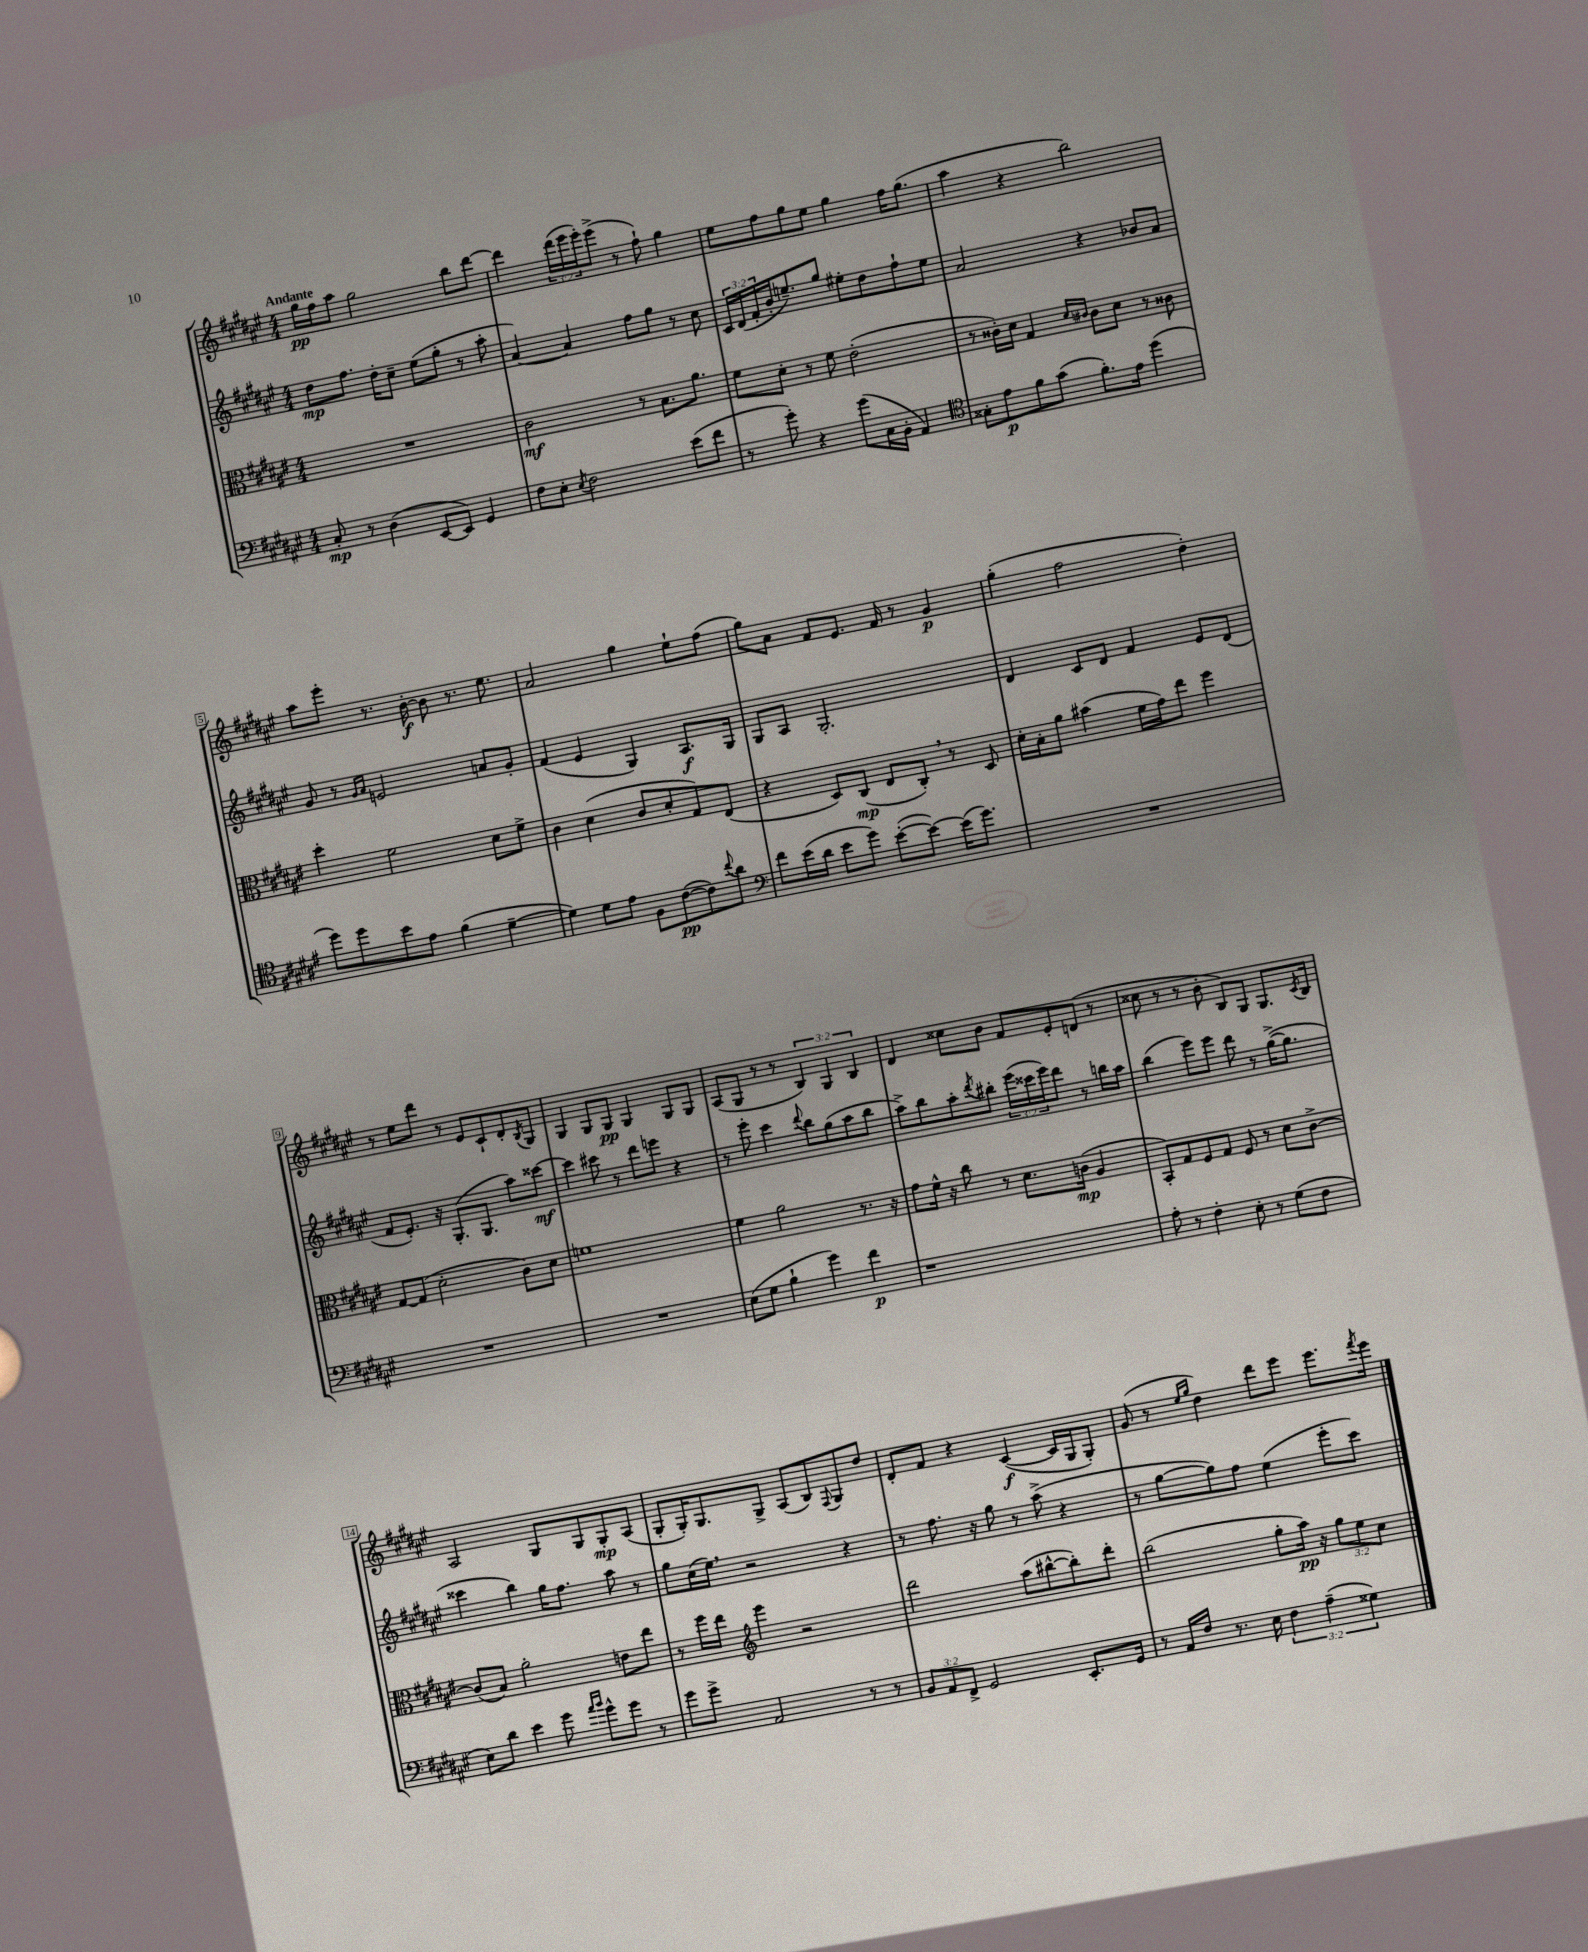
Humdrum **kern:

**kern	**kern	**kern	**kern
*staff4	*staff3	*staff2	*staff1
*clefF4	*clefC3	*clefG2	*clefG2
*k[f#c#g#d#a#e#]	*k[f#c#g#d#a#e#]	*k[f#c#g#d#a#e#]	*k[f#c#g#d#a#e#]
*M4/4	*M4/4	*M4/4	*M4/4
8C#'	1r	8dd#	16gg#
.	.	.	16ff#
8r	.	8.ff#	8aa#
(4D#	.	.	2gg#
.	.	16dd#'	.
.	.	8cc#~	.
[8EE#	.	(8ee#	.
8EE#])	.	8gg#'	.
4GG#	.	8r	8bb
.	.	8aa#'	[8ddd#
=	=	=	=
8F#	2c#	[4a#)	4ddd#]
8E#'	.	.	.
8qE#	.	.	.
2F#	.	4a#]	(24ddd#
.	.	.	24eee#
.	.	.	24eee#')
.	.	.	(8eee#^
.	8r	8ff#	8r
.	8.B	8gg#	8ff#`)
(8e#	.	8r	4gg#
.	8.a#	.	.
8f#	.	8cc#	.
=	=	=	=
8r	8f#	24c#	8ee#
.	.	(24d#	.
.	.	24f#'	.
8g#')	8d#'	16b'	8ff#
.	.	8.ee~)	.
4r	8r	.	8gg#
.	8f#	8gg#	8ee#
(8g#	(2e#'	8ee#'	4gg#
16C#	.	8dd#	.
16BB'	.	.	.
4AA#)	.	8ff#`	16ff#
.	.	.	(8.gg#
.	.	8ee#	.
=	=	=	=
*clefC4	*	*	*
8G##'	8r	2a#	4aa#
8e#	16c##')	.	.
.	16d#	.	.
8f#	4G#	.	4r
(8g#	.	.	.
.	16qqd#	.	.
.	16qqc#	.	.
8.f#')	8c#	4r	2bb)
.	8d#	.	.
16e#	.	.	.
(4dd#	8r	8b-	.
.	8c##	8a#	.
=	=	=	=
8dd#)	4dd#'	8g#	8aa#
8dd#	.	8r	8eee#'
.	.	16qqg#	.
.	.	16qqa#	.
8b	2f#	2e	8.r
8e#	.	.	.
.	.	.	[16b'
(4f#	.	.	8b]
.	.	.	8.r
[4d#~	8d#	8a	.
.	.	.	8.ee#
.	8f#^	8g#'	.
=	=	=	=
4d#])	4c#	(4f#	2a#
8d#	(4d#	4e#	.
8e#	.	.	.
8F#	8c#	4G#)	4gg#
([8c#	8d#'	.	.
8c#])	8G#)	8.A#	8ee#`
8qqcc#	.	.	.
8a#	(8E#	.	(8ff#
.	.	16G#	.
=	=	=	=
*clefF4	*	*	*
8f#	4r	8G#	8gg#)
(16e#	.	8A#	8a#
16d#	.	.	.
8e#	8D#)	2.G#'	8f#
8g#)	(8C#	.	8.e#
([8e#'	8E#	.	.
.	.	.	16f#
8e#_)	8C#')	.	8r
(16e#]	8r	.	4g#
8.g#)	.	.	.
.	8D#	.	.
=	=	=	=
1r	16d#'	4d#	(4gg#'
.	16B'	.	.
.	8a#	.	.
.	(4b#	8c#	2ff#
.	.	8d#	.
.	16f#	4f#	.
.	16g#)	.	.
.	8ee#	.	.
.	4ff#	8e#	4dd#')
.	.	(8d#	.
=	=	=	=
1r	[8G#	8f#	8r
.	(8G#]	8.e#')	8ee#
.	2d#'	.	8ddd#
.	.	16r	.
.	.	(8.G#'	8r
.	.	.	8e#
.	.	8.G#	.
.	.	.	8c#`
.	8c#)	8aa#)	8d#'
.	.	.	8qB
.	8d#	[8ccc##	8G#
=	=	=	=
1r	1f	4ccc##]	4G#
.	.	8ccc#	8G#
.	.	8r	8G#
.	.	8ddd#	4G#
.	.	8eee	.
.	.	4r	8G#
.	.	.	8G#
=	=	=	=
(8E#	4f#	8r	(8A#
8G#	.	8eee#'	8G#
4B`	2a#	4ccc#	8r
.	.	.	8r
.	.	8qqddd#	.
4g#)	.	8bb	6B)
.	.	(8gg#	.
.	.	.	6G#
4f#	8.r	8aa#	.
.	.	.	6B
.	.	8bb	.
.	16r	.	.
=	=	=	=
1r	8g#	8aa#^)	4d#
.	16f#^^	8bb	.
.	16r	.	.
.	8cc#	8aa#'	8cc##
.	.	8qddd#	.
.	8r	8bb#'	8b
.	8.d#	(24eee#	8f#
.	.	24ccc##	.
.	.	24eee#)	.
.	.	8ddd#	8e#'
.	(16c	.	.
.	4A#	8r	(8d
.	.	16bb	8r
.	.	16aa#	.
=	=	=	=
8A#'	8BB')	(4bb	8cc##
8r	8G#	.	8r
4F#'	8F#	8eee#)	8r
.	8G#	8eee#	8b'
8E#'	8F#	8ddd#	8B)
8r	8r	8r	8G#
(8G#	8d#	([16gg#^	8.G#
.	.	8.gg#]	.
8F#	[8c#^	.	.
.	.	.	8qc#
.	.	.	16B
=	=	=	=
8E#)	(8c#]	4ccc##	2A#
8d#	8B)	.	.
4e#	2a#'	4bb)	.
8g#	.	16gg#	8G#
.	.	8.ff#	.
16qqa#	.	.	.
16qqb	.	.	.
8g#^^	.	.	8G#
8g#	8e	8aa#	8G#'
8r	8ee#	8r	(8A#
=	=	=	=
8g#	8r	8gg#	8G#'
8g#^	16ff#	(16cc#	16G#')
.	16ee#	16ee#)	8.G#
*	*clefG2	*	*
2AA#	4eee#	2r	.
.	.	.	8G#^
.	2r	.	(8A#
.	.	.	8B)
.	.	.	8qqF#
8r	.	4r	8G#
8r	.	.	8dd#
=	=	=	=
12BB	2ddd#	8r	8d#'
12AA#	.	.	.
.	.	8.ff#	8f#
12FF#^	.	.	.
2GG#	.	.	4r
.	.	16r	.
.	.	8gg#	.
.	(8aa#	8r	([4c#
.	[8bb#^^	(8aa#^	.
8.EE#'	8bb#'])	4r	16c#]
.	.	.	16G#
.	8ddd#'	.	8G#')
16GG#	.	.	.
=	=	=	=
8r	(2bb	8r	(8g#
16AA#	.	[8gg#	8r
16F#	.	.	.
.	.	.	16qqee#
.	.	.	16qqgg#
8.r	.	8gg#])	4dd#)
.	.	8ff#	.
16E#	.	.	.
6F#	8gg#'	(4ee#	8ddd#
.	16aa#)	.	8eee#
(6A#~	.	.	.
.	16r	.	.
.	12gg#	8eee#'	8.eee#
6G##)	12ee#	.	.
.	.	8ccc#)	.
.	12cc#	.	.
.	.	.	8qfff#
.	.	.	16eee#
==	==	==	==
*-	*-	*-	*-
